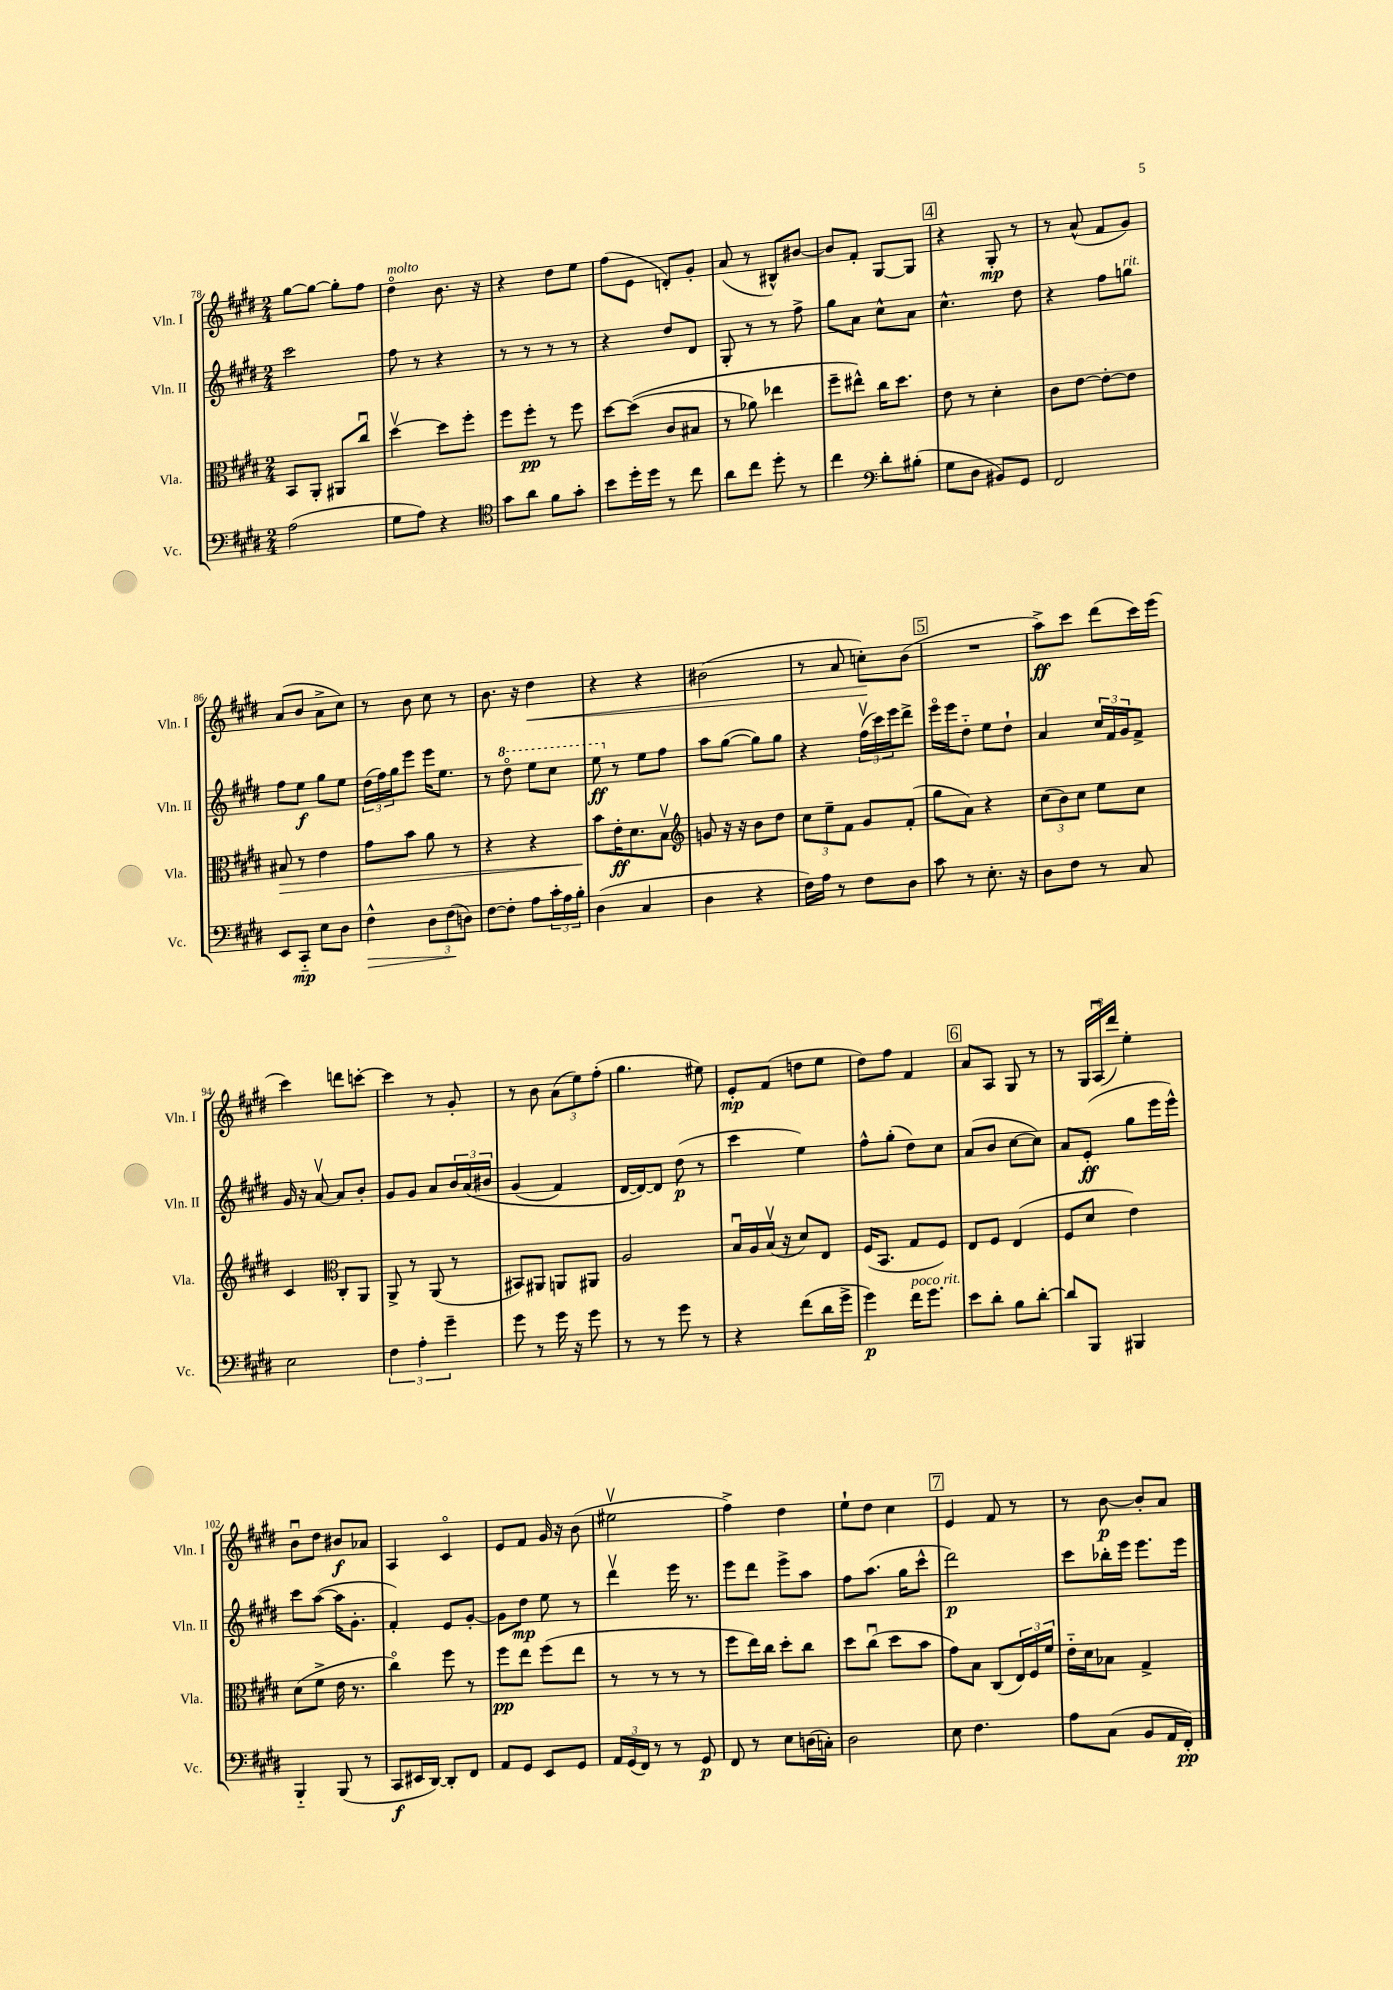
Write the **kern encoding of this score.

**kern	**kern	**kern	**kern
*staff4	*staff3	*staff2	*staff1
*clefF4	*clefC3	*clefG2	*clefG2
*k[f#c#g#d#]	*k[f#c#g#d#]	*k[f#c#g#d#]	*k[f#c#g#d#]
*M2/4	*M2/4	*M2/4	*M2/4
(2A	8BB	2ccc#	[8gg#
.	8AA'	.	8gg#_
.	8AA#	.	8gg#']
.	8cc#u	.	8ff#
=	=	=	=
8G#	[4dd#v	8ff#	4dd#o
8A)	.	8r	.
4r	8dd#]	4r	8.b
.	8ff#'	.	.
.	.	.	16r
=	=	=	=
*clefC4	*	*	*
8g#	8ff#	8r	4r
8a	8ff#'	8r	.
8f#	8r	8r	8dd#
8g#'	8ff#	8r	8ee
=	=	=	=
8b	[8dd#	4r	(8ff#
16dd#'	&((8dd#]	.	8e
16dd#	.	.	.
8r	8c#	8dd#	8d')
8cc#	8B#	8d#	8g#'
=	=	=	=
8a	8r	8G#'	(8a
8cc#	8a-)	8r	8r
8dd#'	4ee-	8r	8B#^^)
8r	.	8ff#^	[8b#
=	=	=	=
4cc#	8ff#~	8gg#	8b#]
.	8ee#^^&)	8a	8f#'
*clefF4	*	*	*
8d#'	16cc#	8cc#^^	[8G#
.	8.dd#	.	.
(8B#'	.	8a	8G#]
=	=	=	=
8G#	8e	4.cc#^^	4r
8D#	8r	.	.
8BB#)	4d#'	.	8G#'
8GG#	.	8dd#	8r
=	=	=	=
2FF#	8c#	4r	8r
.	[8e	.	(8a^^
.	8e'_	8ff#	8f#
.	8e]	8gg	8g#)
=	=	=	=
8EE	8B#	8ff#	(8a
8CC#'~	8r	8ee	8b
8E	4e	8gg#	8a^
8D#	.	8ee	8cc#)
=	=	=	=
4F#^^	8g#	(24dd#	8r
.	.	24ff#)	.
.	.	24gg#	.
.	8b	8eee	8b
12D#	8a	16eee	8cc#
.	.	8.ee	.
(12F#	.	.	.
.	8r	.	8r
12D)	.	.	.
=	=	=	=
[8F#	4r	8r	8.b
8F#']	.	8ddd#o	.
.	.	.	16r
8A	4r	8eee	4dd#
24c#'	.	8ccc#	.
24A	.	.	.
24B'	.	.	.
=	=	=	=
(4D#	8b	8eee	4r
.	16e'	8r	.
.	8.d#	.	.
4C#	.	8ee	4r
.	8Bv	8ff#	.
=	=	=	=
*	*clefG2	*	*
4D#	8g	8aa	(2b#
.	16r	([8gg#	.
.	16r	.	.
4r	8b	8gg#])	.
.	8dd#	8gg#	.
=	=	=	=
16F#)	12cc#	4r	8r
16A	.	.	.
.	12ee~	.	.
8r	.	.	8a
.	12f#	.	.
8F#	8g#	(24ff#v	8cc')
.	.	24ccc#)	.
.	.	24eee	.
8D#	(8f#'	8ddd#^	(8b
=	=	=	=
8c#	8gg#	16eeeo	2r
.	.	16eee	.
8r	8a)	8dd#'~	.
8.E'	4r	8ee	.
.	.	8dd#`	.
16r	.	.	.
=	=	=	=
8D#	(12cc#	4a	8aa^)
.	12b)	.	.
8F#	.	.	8ccc#
.	12cc#	.	.
8r	8ee	24cc#	(8ddd#
.	.	24f#	.
.	.	24g#	.
8C#	8cc#	8f#^	16ccc#)
.	.	.	(16eee
=	=	=	=
2E	4c#	16g#	4ccc#)
.	.	16r	.
.	.	[8av	.
*	*clefC3	*	*
.	8C#'	8a]	8ddd
.	8AA	8b'	[8ccc'
=	=	=	=
6F#	8AA^	8g#	4ccc]
.	8r	8g#	.
6A'	.	.	.
.	(8AA	8a	8r
6g#~	.	.	.
.	8r	24b	8g#'
.	.	&(24a	.
.	.	24b#	.
=	=	=	=
8g#	8BB#)	(4g#	8r
8r	8AA#	.	8b
16g#	8AA	4f#)	(12a
16r	.	.	.
.	.	.	12ee)
8g#	8AA#	.	.
.	.	.	(12ff#'
=	=	=	=
8r	2A	[16d#	4.gg#
.	.	16d#_&)	.
8r	.	8d#]	.
8g#	.	(8dd#	.
8r	.	8r	8ee#)
=	=	=	=
4r	16Bu	4ccc#	8e'
.	16A	.	.
.	(16Bv	.	(8f#
.	16r	.	.
(8f#	8d#)	4ee)	8dd
16d#	8E	.	8ee
16g#^	.	.	.
=	=	=	=
4g#)	(16F#	8ff#^^	8dd#)
.	8.BB	.	.
.	.	(8gg#'	8ff#
16f#	8G#	8dd#)	4f#
8.g#	.	.	.
.	8F#)	8cc#	.
=	=	=	=
8e	8E	(8a	8a
8d#'	8F#	8b	8A
8B	(4E	[8cc#	8G#
[8d#'	.	8cc#])	8r
=	=	=	=
8d#]	8F#	8a	8r
8BBB	8d#	(8e'	24G#
.	.	.	(24Au
.	.	.	24ddd#)
4BBB#	4e)	8gg#	4ee'
.	.	16eee	.
.	.	16eee^^)	.
=	=	=	=
4BBB'~	(8d#	8ccc#	8bu
.	8f#^	([8aa	8dd#
(8BBB	16e	16aa]	8b#
.	8.r	8.g#'	.
8r	.	.	8a-
=	=	=	=
8CC#	4cc#o)	4f#')	4A
16EE#	.	.	.
[16DD#)	.	.	.
8DD#']	8ff#	8e	4c#o
8FF#	8r	[8g#'	.
=	=	=	=
8AA	8ff#	8g#]	8e
8GG#	8ee	8dd#	8f#
8EE	(8ff#	8ee	16g#
.	.	.	16r
8GG#	8ee	8r	(8b
=	=	=	=
24AA	8r	4ddd#v	2ee#v
(24GG#	.	.	.
24FF#)	.	.	.
8r	8r	.	.
8r	8r	16eee	.
.	.	8.r	.
8GG#	8r	.	.
=	=	=	=
8FF#	8ff#	8eee	4ff#^)
8r	16ee)	8ddd#	.
.	16cc#	.	.
8E	8dd#'	8eee^	4dd#
(16D	8cc#	8aa	.
16C')	.	.	.
=	=	=	=
2D#	8dd#	8ff#	8ee`
.	(8cc#u	(8.aa	8dd#
.	8dd#	.	4cc#
.	.	16gg#	.
.	8b	8ccc#^^	.
=	=	=	=
8E	8g#)	2ddd#)	4e
4.F#	8B	.	.
.	(8C#	.	8f#
.	24E)	.	8r
.	24F#	.	.
.	24f#	.	.
=	=	=	=
8A	16e'~	8ccc#	8r
.	16d#	.	.
(8C#	8B-	16bb-'	[8b
.	.	16eee	.
8BB	4G#^	8.eee	8b']
16AA	.	.	8a
16FF#')	.	16eee	.
==	==	==	==
*-	*-	*-	*-
